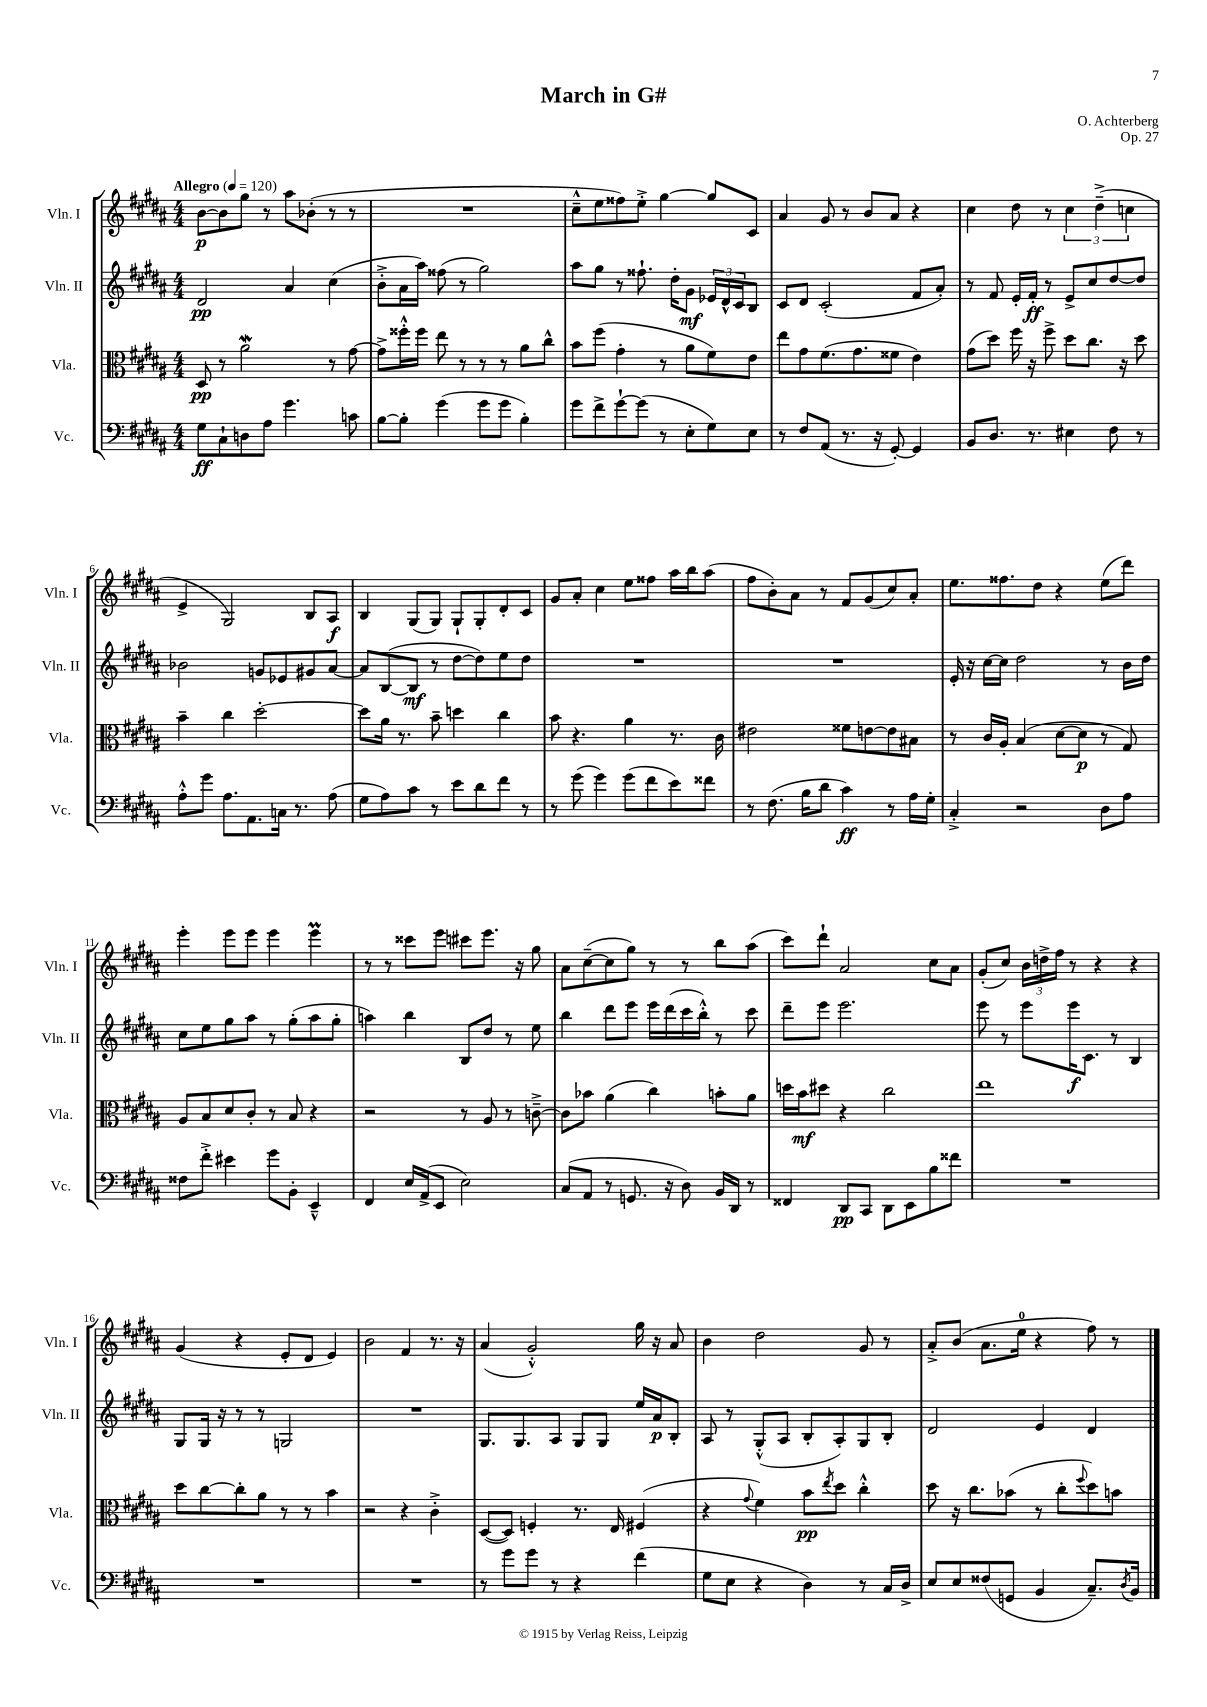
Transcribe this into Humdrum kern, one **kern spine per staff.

**kern	**dynam	**kern	**dynam	**kern	**dynam	**kern	**dynam
*part4	*part4	*part3	*part3	*part2	*part2	*part1	*part1
*staff4	*staff4	*staff3	*staff3	*staff2	*staff2	*staff1	*staff1
*I"Vc.	*	*I"Vla.	*	*I"Vln. II	*	*I"Vln. I	*
*I'Vc.	*	*I'Vla.	*	*I'Vln. II	*	*I'Vln. I	*
*clefF4	*	*clefC3	*	*clefG2	*	*clefG2	*
*k[f#c#g#d#a#]	*	*k[f#c#g#d#a#]	*	*k[f#c#g#d#a#]	*	*k[f#c#g#d#a#]	*
*M4/4	*	*M4/4	*	*M4/4	*	*M4/4	*
*MM120	*	*MM120	*	*MM120	*	*MM120	*
=1	=1	=1	=1	=1	=1	=1	=1
!	!	!	!	!	!	!LO:TX:a:B:t=Allegro	!
8G#\L	ff	8D#/	pp	2d#/	pp	[8b\L	p
8C#`\	.	8r	.	.	.	8b\]	.
8Dn\	.	2a#W\	.	.	.	8gg#\J	.
8A#\J	.	.	.	.	.	8r	.
4.g#\	.	.	.	4a#/	.	8aa#\L	.
.	.	.	.	.	.	(8b-X'\J	.
.	.	8r	.	(4cc#\	.	8r	.
8cn\	.	[8g#\	.	.	.	8r	.
=2	=2	=2	=2	=2	=2	=2	=2
[8B\L	.	8g#^\L]	.	8b'^\L	.	1r	.
8B'\J]	.	16ff##X'^^\L	.	16a#\L	.	.	.
.	.	16ff##\JJ	.	16aa#\JJ)	.	.	.
(4g#\	.	8ee\	.	(8ff##X\	.	.	.
.	.	8r	.	8r	.	.	.
8g#\L	.	8r	.	2gg#\)	.	.	.
8g#\J	.	8r	.	.	.	.	.
4B'\)	.	8a#\L	.	.	.	.	.
.	.	8cc#^^\J	.	.	.	.	.
=3	=3	=3	=3	=3	=3	=3	=3
8g#\L	.	8b\L	.	8aa#\L	.	8cc#~^^\L	.
8f#^\	.	(8ff#\J	.	8gg#\J	.	8ee\	.
[8g#`\	.	4g#'\	.	8r	.	8ff##X\)	.
(8g#\J]	.	.	.	8.ff##X`\	.	8ee'^\J	.
8r	.	8r	.	.	.	[4gg#\	.
.	.	.	.	16dd#'\KL	.	.	.
8E'\L	.	8a#\L	.	8g#\J	mf	.	.
8G#\)	.	8f#\)	.	24e-X/LL	.	8gg#/L]	.
.	.	.	.	24d#^^/	.	.	.
.	.	.	.	24c#/J	.	.	.
8E\J	.	8e\J	.	8B/J	.	8c#/J	.
=4	=4	=4	=4	=4	=4	=4	=4
8r	.	8ee\L	.	8c#/L	.	4a#/	.
8F#/L	.	8g#\	.	8d#/J	.	.	.
(8AA#/J	.	(8.f#\	.	(2c#'/	.	8g#/	.
8.r	.	.	.	.	.	8r	.
.	.	8.g#\	.	.	.	.	.
.	.	.	.	.	.	8b/L	.
16r	.	.	.	.	.	.	.
[8GG#'/)	.	8f##X\J	.	.	.	8a#/J	.
4GG#/]	.	4e\)	.	8f#/L	.	4r	.
.	.	.	.	8a#'/J)	.	.	.
=5	=5	=5	=5	=5	=5	=5	=5
8BB/L	.	(8g#\L	.	8r	.	4cc#\	.
8.D#/J	.	8dd#\J)	.	8f#/	.	.	.
.	.	16ff#\	.	16e'/LL	.	8dd#\	.
8.r	.	16r	.	16f#'/JJ	ff	.	.
.	.	8ff#^\	.	8r	.	8r	.
4E#X\	.	8dd#\L	.	8e^/L	.	6cc#\	.
.	.	8.cc#\J	.	8cc#/	.	.	.
.	.	.	.	.	.	(6dd#~^\	.
8F#\	.	.	.	[8dd#/	.	.	.
.	.	16r	.	.	.	.	.
.	.	.	.	.	.	6ccn\	.
8r	.	8dd#\	.	8dd#/J]	.	.	.
!!LO:LB:g=z
=6	=6	=6	=6	=6	=6	=6	=6
8A#'^^\L	.	4b~\	.	2b-X\	.	4e^/	.
8g#\J	.	.	.	.	.	.	.
8.A#\L	.	4cc#\	.	.	.	2G#/)	.
8.AA#\	.	.	.	.	.	.	.
.	.	[2dd#'\	.	8gn/L	.	.	.
16Cn\Jk	.	.	.	8e-X/	.	.	.
8.r	.	.	.	.	.	.	.
.	.	.	.	8g#X/	.	8B/L	.
(8A#\	.	.	.	[8a#/J	.	8A#/J	f
=7	=7	=7	=7	=7	=7	=7	=7
8G#\L	.	8dd#\L]	.	8a#/L]	.	4B/	.
8A#\)	.	16a#\Jk	.	([8B/	.	.	.
.	.	8.r	.	.	.	.	.
8c#\J	.	.	.	8B/J]	mf	(8G#/L	.
8r	.	8b~\	.	8r	.	8G#/J)	.
8e\L	.	4ddn\	.	[8dd#\L	.	8G#`/L	.
8d#\	.	.	.	8dd#\])	.	8G#'/	.
8f#\J	.	4cc#\	.	8ee\	.	8d#'/	.
8r	.	.	.	8dd#\J	.	8c#/J	.
=8	=8	=8	=8	=8	=8	=8	=8
8r	.	8b\	.	1r	.	8g#/L	.
(8g#\	.	4.r	.	.	.	8a#'/J	.
4g#\)	.	.	.	.	.	4cc#\	.
(8g#\L	.	4a#\	.	.	.	8ee\L	.
8f#\	.	.	.	.	.	8ff##X\J	.
8e\)	.	8.r	.	.	.	16aa#\LL	.
.	.	.	.	.	.	16bb\J	.
8f##X\J	.	.	.	.	.	(8aa#\J	.
.	.	16c#\	.	.	.	.	.
=9	=9	=9	=9	=9	=9	=9	=9
8r	.	2e#X\	.	1r	.	8ff#\L	.
(8.F#\	.	.	.	.	.	8b'\)	.
.	.	.	.	.	.	8a#\J	.
16B\KL	.	.	.	.	.	.	.
8d#\J	.	.	.	.	.	8r	.
4c#\)	ff	8f##X\L	.	.	.	8f#/L	.
.	.	[8en\	.	.	.	(8g#/	.
8r	.	8e\]	.	.	.	8cc#/)	.
16A#\LL	.	8B#X\J	.	.	.	8a#'/J	.
16G#'\JJ	.	.	.	.	.	.	.
=10	=10	=10	=10	=10	=10	=10	=10
4C#'^/	.	8r	.	16e'/	.	8.ee\L	.
.	.	.	.	16r	.	.	.
.	.	16c#/LL	.	[16cc#\LL	.	.	.
.	.	16A#'/JJ	.	16cc#\JJ]	.	8.ff##X\	.
2r	.	(4B/	.	2dd#\	.	.	.
.	.	.	.	.	.	8dd#\J	.
.	.	[8d#\L	.	.	.	4r	.
.	.	8d#\J]	p	.	.	.	.
8D#\L	.	8r	.	8r	.	(8ee\L	.
8A#\J	.	8G#/)	.	16b\LL	.	8ddd#\J)	.
.	.	.	.	16dd#\JJ	.	.	.
!!LO:LB:g=z
=11	=11	=11	=11	=11	=11	=11	=11
8F##X\L	.	8A#/L	.	8cc#\L	.	4eee'\	.
8f#'^\J	.	8B/	.	8ee\	.	.	.
4e#X\	.	8d#/	.	8gg#\	.	8eee\L	.
.	.	8c#'/J	.	8aa#\J	.	8eee\J	.
8g#\L	.	8r	.	8r	.	4eee\	.
8BB'\J	.	8B/	.	(8gg#'\L	.	.	.
4EE~^^/	.	4r	.	8aa#\	.	4eeeM\	.
.	.	.	.	8gg#'\J	.	.	.
=12	=12	=12	=12	=12	=12	=12	=12
4FF#/	.	2r	.	4aan\)	.	8r	.
.	.	.	.	.	.	8r	.
16E/LL	.	.	.	4bb\	.	8ccc##X\L	.
(16AA#^/J	.	.	.	.	.	.	.
8EE/J	.	.	.	.	.	8eee\J	.
2E\)	.	8r	.	8B/L	.	8ccc#X\L	.
.	.	8A#/	.	8dd#/J	.	8.eee\J	.
.	.	8r	.	8r	.	.	.
.	.	.	.	.	.	16r	.
.	.	[8cn~^\	.	8ee\	.	8gg#\	.
=13	=13	=13	=13	=13	=13	=13	=13
(8C#/L	.	8c\L]	.	4bb\	.	8a#\L	.
8AA#/J	.	8b-X\J	.	.	.	([8cc#~\	.
8r	.	(4a#\	.	8ddd#\L	.	8cc#\]	.
8.GGn/	.	.	.	8eee\J	.	8gg#\J)	.
.	.	4cc#\)	.	16eee\LL	.	8r	.
16r	.	.	.	(16ddd#\	.	.	.
8D#\)	.	.	.	16ccc#\	.	8r	.
.	.	.	.	16bb'^^\JJ)	.	.	.
16BB/LL	.	8bn'\L	.	8r	.	8bb\L	.
16DD#/JJ	.	.	.	.	.	.	.
8r	.	8a#\J	.	8ccc#\	.	(8aa#\J	.
=14	=14	=14	=14	=14	=14	=14	=14
4FF##X/	.	16ddn\LL	.	8ddd#~\L	.	8ccc#\L)	.
.	.	16b\J	mf	.	.	.	.
.	.	8dd#X\J	.	8eee\J	.	8ddd#`\J	.
8DD#/L	pp	4r	.	2.eee\	.	2a#/	.
8CC#/J	.	.	.	.	.	.	.
8DD#\L	.	2cc#\	.	.	.	.	.
8EE\	.	.	.	.	.	.	.
8B\	.	.	.	.	.	8cc#\L	.
8f##X\J	.	.	.	.	.	8a#\J	.
=15	=15	=15	=15	=15	=15	=15	=15
1r	.	1ee	.	8eee\	.	(8g#'/L	.
.	.	.	.	8r	.	8cc#/J)	.
.	.	.	.	8eee\L	.	24b\LL	.
.	.	.	.	.	.	24ddn^\	.
.	.	.	.	.	.	24ff#\JJ	.
.	.	.	.	16eee\K	f	8r	.
.	.	.	.	8.c#\J	.	.	.
.	.	.	.	.	.	4r	.
.	.	.	.	8r	.	.	.
.	.	.	.	4B/	.	4r	.
!!LO:LB:g=z
=16	=16	=16	=16	=16	=16	=16	=16
1r	.	8dd#\L	.	8G#/L	.	(4g#/	.
.	.	[8cc#\	.	16G#/Jk	.	.	.
.	.	.	.	16r	.	.	.
.	.	8cc#'\]	.	8r	.	4r	.
.	.	8a#\J	.	8r	.	.	.
.	.	8r	.	2Gn/	.	8e'/L	.
.	.	8r	.	.	.	8d#/J	.
.	.	4b\	.	.	.	4e/)	.
=17	=17	=17	=17	=17	=17	=17	=17
1r	.	2r	.	1r	.	2b\	.
.	.	4r	.	.	.	4f#/	.
.	.	4c#'^\	.	.	.	8.r	.
.	.	.	.	.	.	16r	.
=18	=18	=18	=18	=18	=18	=18	=18
8r	.	([8D#/L	.	8.G#/L	.	(4a#/	.
8g#\L	.	8D#/J])	.	.	.	.	.
.	.	.	.	8.G#/	.	.	.
8g#\J	.	4Fn'/	.	.	.	2g#'^^/)	.
8r	.	.	.	8A#/J	.	.	.
4r	.	8.r	.	8G#/L	.	.	.
.	.	.	.	8G#/J	.	.	.
.	.	16E/	.	.	.	.	.
(4f#\	.	(4F#X/	.	16ee/LL	.	16gg#\	.
.	.	.	.	16a#/J	p	16r	.
.	.	.	.	8B'/J	.	8a#/	.
=19	=19	=19	=19	=19	=19	=19	=19
8G#\L	.	4r	.	8A#/	.	4b\	.
8E\J	.	.	.	8r	.	.	.
.	.	8qqg#/	.	.	.	.	.
4r	.	4f#\)	.	(8G#'^^/L	.	2dd#\	.
.	.	.	.	8A#/J	.	.	.
4D#\)	.	8b\L	pp	8B'/L	.	.	.
.	.	8qee/	.	.	.	.	.
.	.	8dd#\J	.	8A#'/)	.	.	.
8r	.	4cc#'^^\	.	8G#/	.	8g#/	.
16C#/LL	.	.	.	8B'/J	.	8r	.
16D#^/JJ	.	.	.	.	.	.	.
=20	=20	=20	=20	=20	=20	=20	=20
8E/L	.	8dd#\	.	2d#/	.	8a#'^/L	.
8E/	.	16r	.	.	.	(8b/J	.
.	.	8.cc#\L	.	.	.	.	.
(8F##X/	.	.	.	.	.	8.a#\L	.
8GGn/J	.	(8b-X\J	.	.	.	.	.
.	.	.	.	.	.	16ee\Jk	.
4BB/	.	8r	.	4e/	.	4r	.
.	.	8cc#'\L	.	.	.	.	.
.	.	8qqff#/	.	.	.	.	.
8.C#~/L)	.	8dd#\)	.	4d#/	.	8ff#\)	.
.	.	8bn\J	.	.	.	8r	.
8qD#/	.	.	.	.	.	.	.
16BB/Jk	.	.	.	.	.	.	.
==	==	==	==	==	==	==	==
*-	*-	*-	*-	*-	*-	*-	*-
